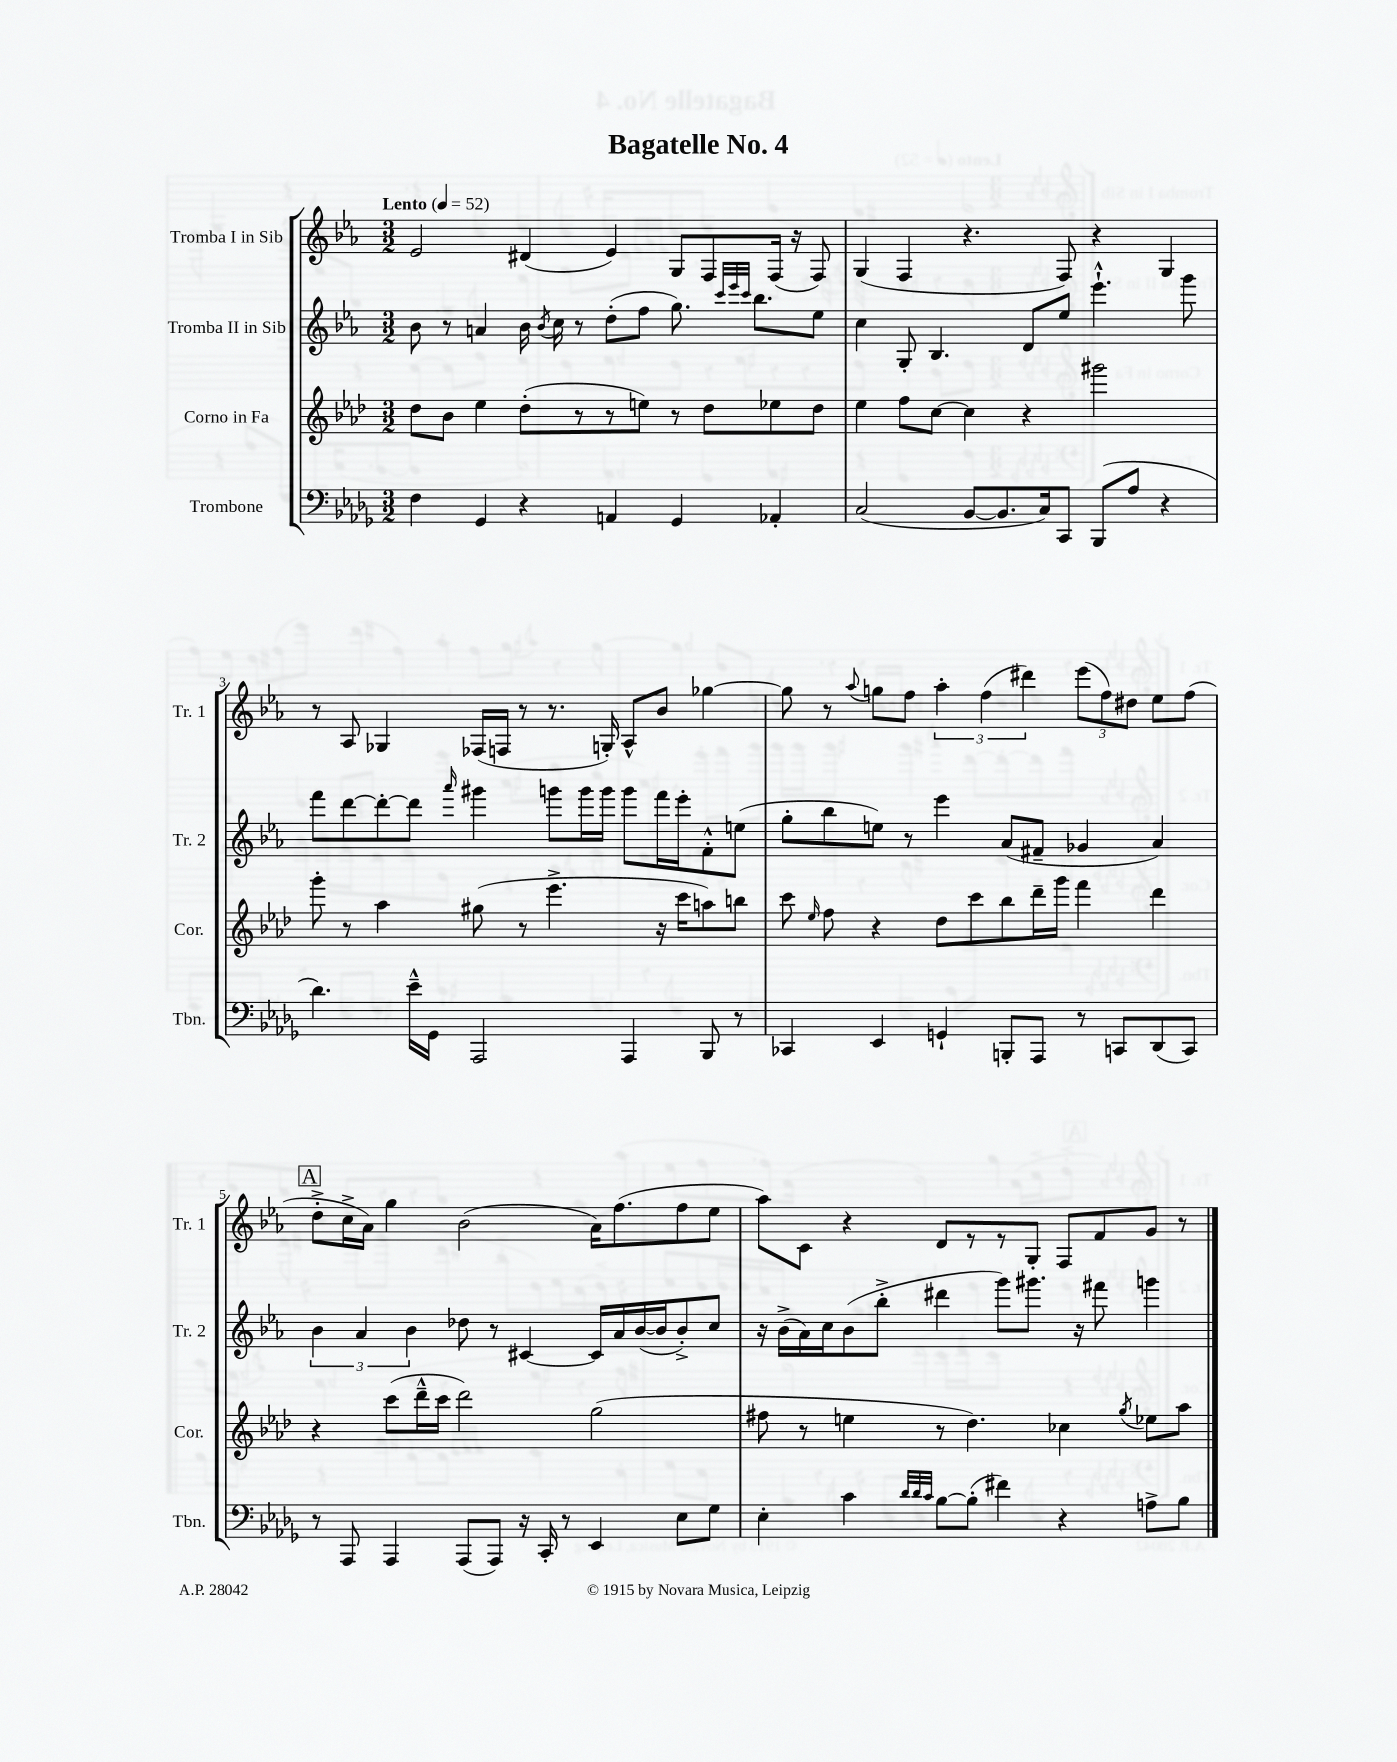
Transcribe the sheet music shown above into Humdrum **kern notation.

**kern	**kern	**kern	**kern
*staff4	*staff3	*staff2	*staff1
*clefF4	*clefG2	*clefG2	*clefG2
*k[b-e-a-d-g-]	*k[b-e-a-d-]	*k[b-e-a-]	*k[b-e-a-]
*M3/2	*M3/2	*M3/2	*M3/2
*MM52	*MM52	*MM52	*MM52
4F	8dd-	8b-	2e-
.	8b-	8r	.
4GG-	4ee-	4a	.
4r	(8dd-'	16b-	(4d#
.	.	8qb-	.
.	.	16cc	.
.	8r	8r	.
4AA	8r	(8dd'	4e-)
.	8ee)	8ff	.
4GG-	8r	8.gg)	8G
.	8dd-	.	8F
.	.	32qqccc	.
.	.	32qqeee-	.
.	.	32qqccc	.
.	.	8.bb-	.
4AA-'	8ee-	.	(16F
.	.	.	16r
.	8dd-	8ee-	8F)
=	=	=	=
(2C	4ee-	4cc	(4G
.	8ff	8G'	4F
.	[8cc	4.B-	.
[8BB-	4cc]	.	4.r
8.BB-]	.	.	.
.	4r	8d	.
16C)	.	.	.
8CC	.	8ee-	8F)
(8BBB-	2ggg#	4.eee-`^^	4r
8A-	.	.	.
4r	.	.	4G
.	.	8ggg	.
=	=	=	=
4.d-)	8ggg'	8fff	8r
.	8r	[8ddd	8A-
.	4aa-	8ddd'_	4G-
16e-~^^	.	8ddd]	.
16GG-	.	.	.
.	.	16qqaaa-	.
2AAA-	(8gg#	4ggg#	(16F-
.	.	.	16F
.	8r	.	8r
.	4.eee-^	8ggg	8.r
.	.	16ggg	.
.	.	16ggg	16G')
4AAA-	.	8ggg	8A-^^
.	16r	16fff	8b-
.	16ccc	16eee-'	.
8BBB-	8aa)	8f'^^	[4gg-
8r	8bb	(8ee	.
=	=	=	=
4CC-	8ccc	8gg'	8gg-]
.	16qqee-	.	.
.	8ff	8bb-	8r
.	.	.	8qqaa-
4EE-	4r	8ee)	8gg
.	.	8r	8ff
4GG`	8dd-	4eee-	6aa-'
.	8ccc	.	.
.	.	.	(6ff
8BBB'	8bb-	(8a-	.
.	.	.	6ddd#)
8AAA-	16ddd-~	8f#~	.
.	16ggg	.	.
8r	4fff	4g-	(12eee-
.	.	.	12ff)
8CC	.	.	.
.	.	.	12dd#
(8DD-	4ddd-	4a-)	8ee-
8CC)	.	.	(8ff
=	=	=	=
8r	4r	6b-	8dd'^
8AAA-	.	.	16cc^
.	.	6a-	.
.	.	.	16a-)
4AAA-	(8ccc	.	4gg
.	.	6b-	.
.	16ddd-~^^	.	.
.	16ccc	.	.
(8AAA-	2ddd-)	8dd-	(2b-
8AAA-)	.	8r	.
16r	.	[4c#	.
16CC'	.	.	.
8r	.	.	.
4EE-	(2gg	16c#]	16a-)
.	.	16a-	(8.ff
.	.	([16b-	.
.	.	16b-]	.
8E-	.	8b-'^)	8ff
8G-	.	8cc	8ee-
=	=	=	=
4E-'	8ff#	16r	8aa-)
.	.	(16b-^	.
.	8r	16a-)	8c
.	.	16cc	.
4c	4ee	(8b-	4r
.	.	8bb-'^	.
32qqd-	.	.	.
32qqd-	.	.	.
32qqc	.	.	.
[8B-	8r	4ddd#	8d
(8B-']	4.dd-)	.	8r
4f#)	.	8ggg)	8r
.	.	8.ggg#	8G'
4r	4cc-	.	8F
.	.	16r	.
.	.	8fff#	8f
.	8qgg	.	.
8A^	8ee-	4ggg	8g
8B-	8aa-	.	8r
==	==	==	==
*-	*-	*-	*-
